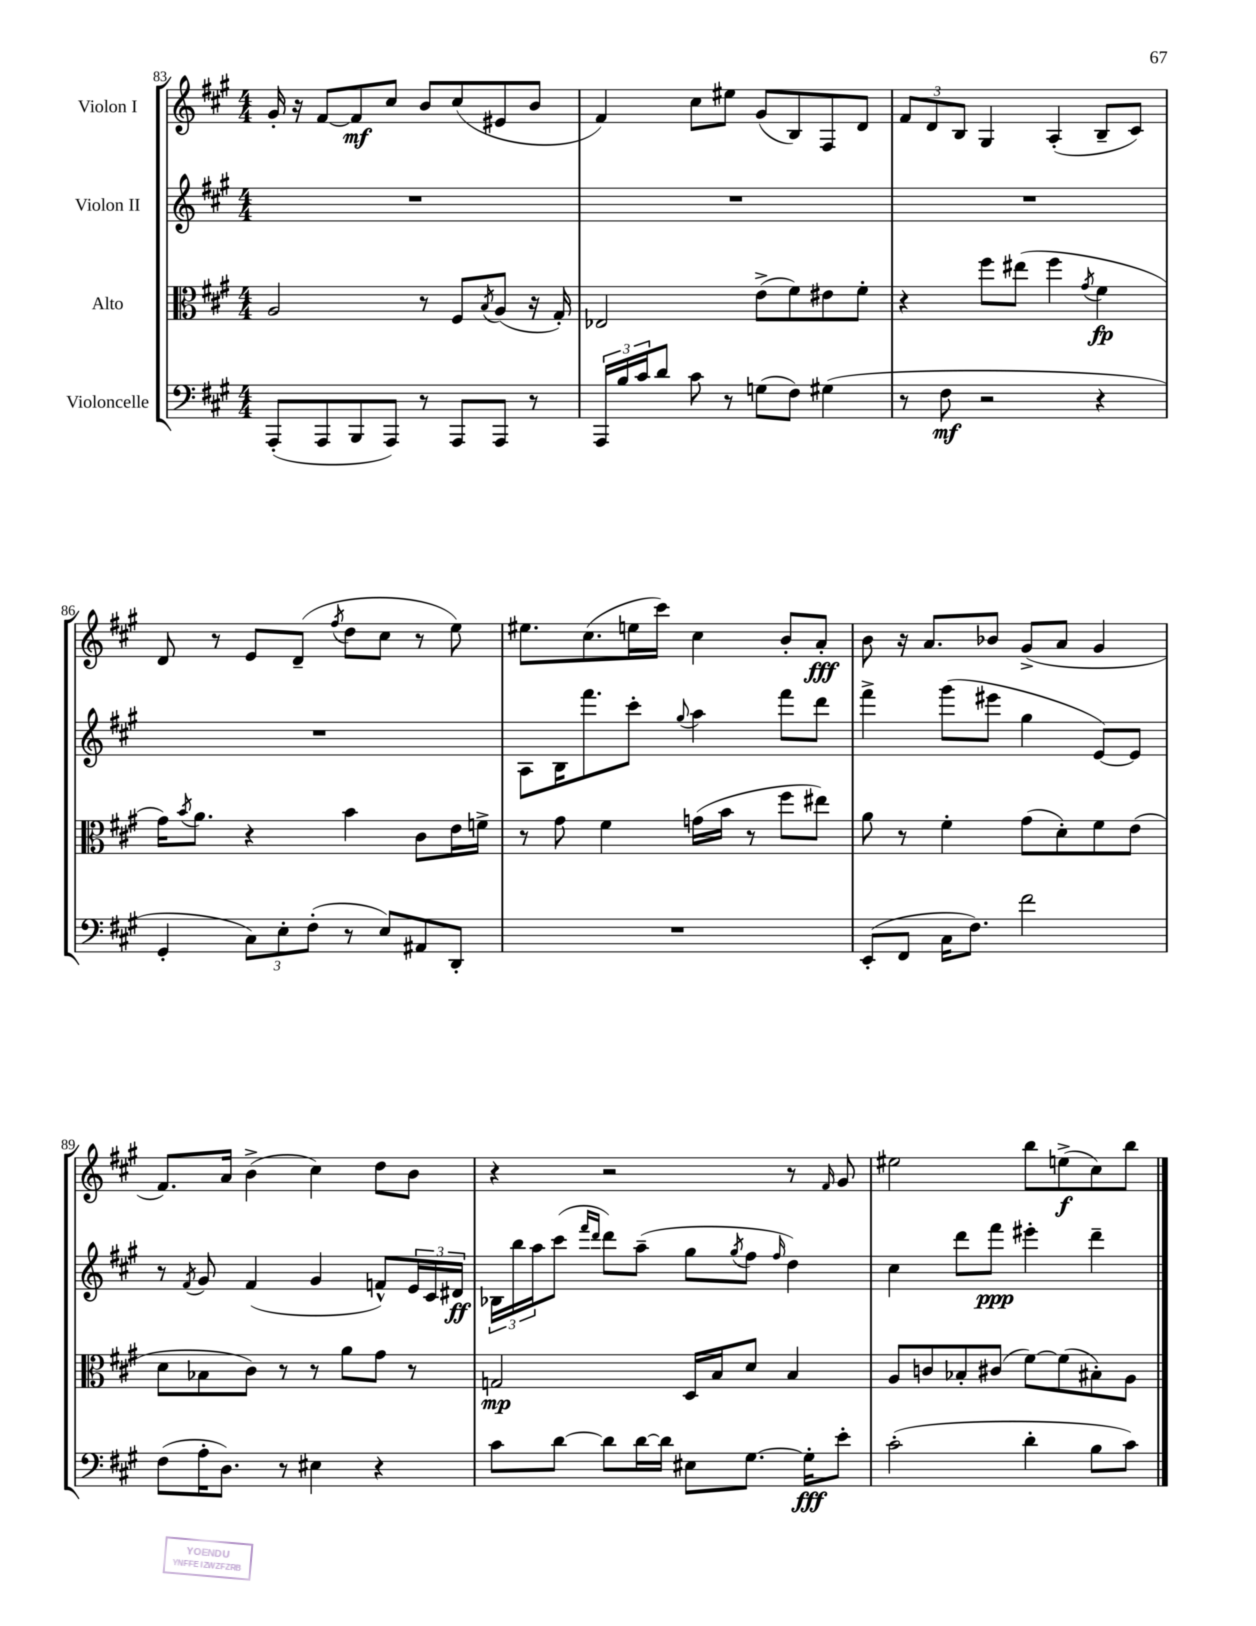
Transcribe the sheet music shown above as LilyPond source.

<<
\new StaffGroup <<
\new Staff = "s0" \with { instrumentName = "Violon I" } {
    \clef treble \key a \major \numericTimeSignature \time 4/4
    gis'16-. r16 fis'8~ fis'8\mf cis''8 b'8 cis''8( eis'8 b'8 |
    fis'4) cis''8 eis''8 gis'8( b8) fis8 d'8 |
    \tuplet 3/2 { fis'8 d'8 b8 } gis4 a4-.( b8-- cis'8) |
    d'8 r8 e'8 d'8--( \acciaccatura { fis''8 } d''8 cis''8 r8 e''8) |
    eis''8. cis''8.( e''16 cis'''16) cis''4 b'8-. a'8-.\fff |
    b'8 r16 a'8. bes'8 gis'8->( a'8 gis'4 |
    fis'8.) a'16 b'4->( cis''4) d''8 b'8 |
    r4 r2 r8 \grace { fis'16 } gis'8 |
    eis''2 b''8 e''8->\f( cis''8) b''8 \bar "|." |
}
\new Staff = "s1" \with { instrumentName = "Violon II" } {
    \clef treble \key a \major \numericTimeSignature \time 4/4
    R1 |
    R1 |
    R1 |
    R1 |
    a8 b16 fis'''8. cis'''8-. \appoggiatura { gis''8 } a''4 fis'''8 d'''8 |
    fis'''4-> gis'''8( eis'''8 gis''4 e'8~) e'8 |
    r8 \acciaccatura { fis'8 } gis'8 fis'4( gis'4 f'8-^) \tuplet 3/2 { e'16 cis'16 dis'16\ff } |
    \tuplet 3/2 { bes16 b''16 a''16 } cis'''8( \grace { fis'''16 d'''16 } d'''8) a''8--( gis''8 \acciaccatura { gis''8 } fis''8 \grace { fis''16 } d''4) |
    cis''4 d'''8 fis'''8\ppp eis'''4-. d'''4-- \bar "|." |
}
\new Staff = "s2" \with { instrumentName = "Alto" } {
    \clef alto \key a \major \numericTimeSignature \time 4/4
    a2 r8 fis8 \acciaccatura { b8 } a8( r16 gis16-.) |
    ees2 e'8->( fis'8) eis'8 fis'8-. |
    r4 fis''8 eis''8( fis''4 \acciaccatura { gis'8 } fis'4\fp |
    gis'16) \acciaccatura { b'8 } a'8. r4 b'4 cis'8 e'16 f'16-> |
    r8 gis'8 fis'4 g'16( b'16 r8 fis''8 eis''8) |
    a'8 r8 fis'4-. gis'8( d'8-.) fis'8 e'8( |
    d'8 bes8 cis'8) r8 r8 a'8 gis'8 r8 |
    g2\mp d16 b16 d'8 b4 |
    a8 c'8 bes8-. cis'8( fis'8~) fis'8( bis8-.) a8 \bar "|." |
}
\new Staff = "s3" \with { instrumentName = "Violoncelle" } {
    \clef bass \key a \major \numericTimeSignature \time 4/4
    a,,8-.( a,,8 b,,8 a,,8) r8 a,,8 a,,8 r8 |
    \tuplet 3/2 { a,,16 b16 cis'16 } d'8 cis'8 r8 g8( fis8) gis4( |
    r8 fis8\mf r2 r4 |
    gis,4-. \tuplet 3/2 { cis8) e8-. fis8-.( } r8 e8) ais,8 d,8-. |
    R1 |
    e,8-.( fis,8 cis16 fis8.) fis'2 |
    fis8( a16-. d8.) r8 eis4 r4 |
    cis'8 d'8~ d'8 d'16~ d'16 eis8 gis8.~ gis16-.\fff e'8-. |
    cis'2-.( d'4-. b8 cis'8) \bar "|." |
}
>>
>>
\layout { \context { \Score currentBarNumber = #83 } }
